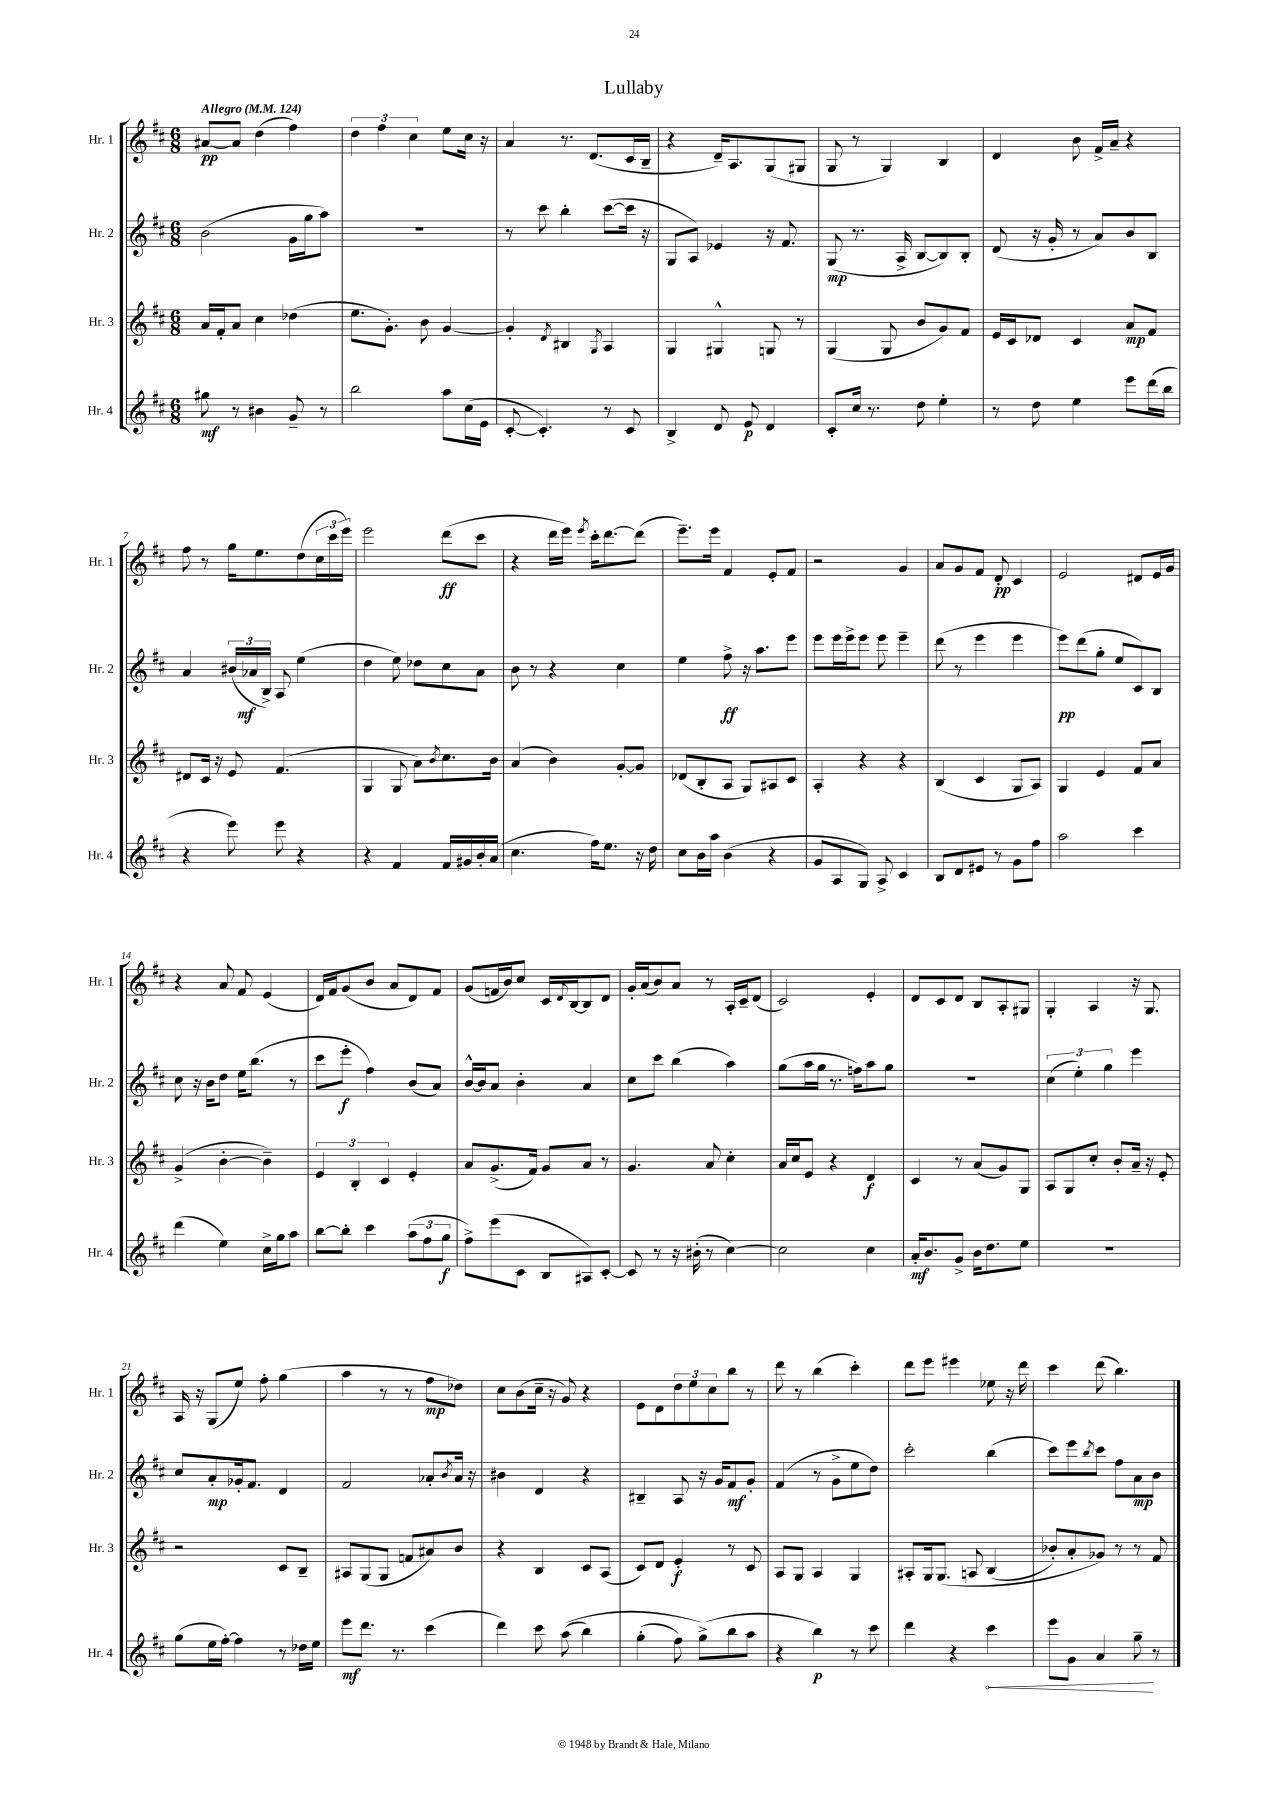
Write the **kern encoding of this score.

**kern	**dynam	**kern	**dynam	**kern	**dynam	**kern	**dynam
*part4	*part4	*part3	*part3	*part2	*part2	*part1	*part1
*staff4	*staff4	*staff3	*staff3	*staff2	*staff2	*staff1	*staff1
*I"Hr. 4	*	*I"Hr. 3	*	*I"Hr. 2	*	*I"Hr. 1	*
*I'Hr. 4	*	*I'Hr. 3	*	*I'Hr. 2	*	*I'Hr. 1	*
*clefG2	*	*clefG2	*	*clefG2	*	*clefG2	*
*k[f#c#]	*	*k[f#c#]	*	*k[f#c#]	*	*k[f#c#]	*
*M6/8	*	*M6/8	*	*M6/8	*	*M6/8	*
*MM124	*	*MM124	*	*MM124	*	*MM124	*
=1	=1	=1	=1	=1	=1	=1	=1
!	!	!	!	!	!	!LO:TX:a:B:t=Allegro	!
8gg#X\	mf	16a/LL	.	(2b\	.	[8a#X/L	pp
.	.	16f#'/J	.	.	.	.	.
8r	.	8a/J	.	.	.	8a#/J]	.
4b#X\	.	4cc#\	.	.	.	(4dd\	.
8g~/	.	(4dd-X\	.	16g\LL	.	4ff#\)	.
.	.	.	.	16gg\J	.	.	.
8r	.	.	.	8aa\J)	.	.	.
=2	=2	=2	=2	=2	=2	=2	=2
2bb\	.	8.ee\L	.	2.r	.	6dd\	.
.	.	.	.	.	.	6ff#\	.
.	.	8.g'\J)	.	.	.	.	.
.	.	.	.	.	.	6cc#\	.
.	.	8b\	.	.	.	.	.
8aa\L	.	[4g/	.	.	.	8ee\L	.
(16cc#\L	.	.	.	.	.	16cc#\Jk	.
16e\JJ	.	.	.	.	.	16r	.
=3	=3	=3	=3	=3	=3	=3	=3
[8c#'/	.	4g'/]	.	8r	.	4a/	.
4.c#'/])	.	.	.	8ccc#\	.	.	.
.	.	8qd/	.	.	.	.	.
.	.	4B#X/	.	4bb'\	.	8.r	.
.	.	.	.	.	.	(8.d/L	.
.	.	8qG/	.	.	.	.	.
8r	.	4A/	.	([8ccc#\L	.	.	.
8c#/	.	.	.	16ccc#\Jk]	.	16c#/L	.
.	.	.	.	16r	.	16B~/JJ	.
=4	=4	=4	=4	=4	=4	=4	=4
4B^/	.	4G/	.	8G/L	.	4r	.
.	.	.	.	8A/J)	.	.	.
8d/	.	4G#X^^/	.	4e-X/	.	16d~/KL)	.
.	.	.	.	.	.	8.A/	.
8e/	p	.	.	.	.	.	.
4d/	.	8Gn/	.	16r	.	(8G/	.
.	.	.	.	8.f#/	.	.	.
.	.	8r	.	.	.	8G#X/J	.
=5	=5	=5	=5	=5	=5	=5	=5
8c#'/L	.	(4G/	.	(8G/	mp	8G/	.
16cc#/Jk	.	.	.	8.r	.	8r	.
8.r	.	.	.	.	.	.	.
.	.	8G/	.	.	.	4G/)	.
.	.	.	.	16A^/	.	.	.
8dd\	.	8b/L	.	[8B/L	.	.	.
4ee'\	.	8g/)	.	8B/])	.	4B/	.
.	.	8f#/J	.	8B'/J	.	.	.
=6	=6	=6	=6	=6	=6	=6	=6
8r	.	16e/LL	.	(8d/	.	4d/	.
.	.	16c#/J	.	.	.	.	.
8dd\	.	8d-X/J	.	16r	.	.	.
.	.	.	.	16g'/	.	.	.
4ee\	.	4c#/	.	8r	.	8b\	.
.	.	.	.	8a/L)	.	16f#^/LL	.
.	.	.	.	.	.	16a~/JJ	.
8eee\L	.	8a/L	mp	8b/	.	4r	.
(16ddd\L	.	8f#/J	.	8B/J	.	.	.
16bb\JJ	.	.	.	.	.	.	.
!!LO:LB:g=z
=7	=7	=7	=7	=7	=7	=7	=7
4r	.	8d#X/L	.	4a/	.	8ff#\	.
.	.	16c#/Jk	.	.	.	8r	.
.	.	16r	.	.	.	.	.
8eee\)	.	8e/	.	(24b#X/LL	.	16gg\KL	.
.	.	.	.	24a-X/	mf	.	.
.	.	.	.	.	.	8.ee\	.
.	.	.	.	24B^/JJ)	.	.	.
8eee\	.	(4.f#/	.	8A/	.	.	.
4r	.	.	.	(4ee\	.	(8dd\	.
.	.	.	.	.	.	24cc#\L	.
.	.	.	.	.	.	24ccc#\	.
.	.	.	.	.	.	24eee\JJ)	.
=8	=8	=8	=8	=8	=8	=8	=8
4r	.	4G/	.	4dd\	.	2eee\	.
4f#/	.	8G/	.	8ee\)	.	.	.
.	.	8a\L)	.	8dd-X\L	.	.	.
.	.	8qb/	.	.	.	.	.
16f#/LL	.	8.cc#\	.	8cc#\	.	(8ddd\L	ff
16g#X/	.	.	.	.	.	.	.
16b'/	.	.	.	8a\J	.	8ccc#\J	.
(16a/JJ	.	16b\Jk	.	.	.	.	.
=9	=9	=9	=9	=9	=9	=9	=9
4.cc#\	.	(4a/	.	8b\	.	4r	.
.	.	.	.	8r	.	.	.
.	.	4b\)	.	4r	.	16ddd\LL	.
.	.	.	.	.	.	16eee\JJ)	.
.	.	.	.	.	.	8qeee/	.
16ff#\KL)	.	.	.	.	.	16ccc#'\KL	.
8.ee\J	.	.	.	.	.	[8.ddd\	.
.	.	[8g'/L	.	4cc#\	.	.	.
16r	.	8g/J]	.	.	.	(8ddd\J]	.
16dd\	.	.	.	.	.	.	.
=10	=10	=10	=10	=10	=10	=10	=10
8cc#\L	.	(8d-X/L	.	4ee\	.	8.eee~\L)	.
16b\L	.	8B'/	.	.	.	.	.
16aa\JJ	.	.	.	.	.	16eee\Jk	.
(4b\	.	8A/J	.	8ff#^\	ff	4f#/	.
.	.	8G/L)	.	16r	.	.	.
.	.	.	.	8.aa\L	.	.	.
4r	.	8A#X/	.	.	.	8e'/L	.
.	.	8c#/J	.	8eee\J	.	8f#/J	.
=11	=11	=11	=11	=11	=11	=11	=11
8g/L	.	4A'/	.	8eee\L	.	2r	.
8A/	.	.	.	16eee\L	.	.	.
.	.	.	.	16eee^\J	.	.	.
8G/J)	.	4r	.	8eee\J	.	.	.
8A^/	.	.	.	8eee\	.	.	.
4c#/	.	4r	.	4eee~\	.	4g/	.
=12	=12	=12	=12	=12	=12	=12	=12
8B/L	.	(4B/	.	(8ddd\	.	8a/L	.
8d/	.	.	.	8r	.	8g/	.
8e#X/J	.	4c#/	.	4eee\	.	8f#/J	.
8r	.	.	.	.	.	8d'/	pp
8g\L	.	8G/L	.	4eee\	.	4c#/	.
8ff#\J	.	8A/J)	.	.	.	.	.
=13	=13	=13	=13	=13	=13	=13	=13
2aa\	.	4G/	.	8eee\L)	pp	2e/	.
.	.	.	.	(8ddd\	.	.	.
.	.	4e/	.	8gg'\J	.	.	.
.	.	.	.	8ee/L	.	.	.
4ccc#\	.	8f#/L	.	8c#/)	.	8d#X/L	.
.	.	8a/J	.	8B/J	.	16e/L	.
.	.	.	.	.	.	16g/JJ	.
!!LO:LB:g=z
=14	=14	=14	=14	=14	=14	=14	=14
(4ddd\	.	(4g^/	.	8cc#\	.	4r	.
.	.	.	.	16r	.	.	.
.	.	.	.	16b\KL	.	.	.
4ee\)	.	[4b'\	.	8dd\J	.	8a/	.
.	.	.	.	16ee\KL	.	8f#/	.
.	.	.	.	(8.bb\J	.	.	.
16cc#^\LL	.	4b~\])	.	.	.	(4e/	.
16gg\J	.	.	.	.	.	.	.
8aa\J	.	.	.	8r	.	.	.
=15	=15	=15	=15	=15	=15	=15	=15
[8bb\L	.	6e/	.	8ccc#\L	.	16d/LL)	.
.	.	.	.	.	.	16f#/J	.
8bb'\J]	.	.	.	8eee'\J	f	(8g/	.
.	.	6B'/	.	.	.	.	.
4ccc#\	.	.	.	4ff#\)	.	8b/J	.
.	.	6c#/	.	.	.	.	.
.	.	.	.	.	.	8a/L	.
(12aa\L	.	4e'/	.	(8b/L	.	8d/)	.
12ff#\	.	.	.	.	.	.	.
.	.	.	.	8a/J)	.	8f#/J	.
12gg\J	f	.	.	.	.	.	.
=16	=16	=16	=16	=16	=16	=16	=16
8ff#^\L)	.	8a/L	.	[16b^^/LL	.	(8g/L	.
.	.	.	.	16b/J]	.	.	.
(8eee\	.	(8.g^/	.	8a/J	.	16fn/L	.
.	.	.	.	.	.	16b/J)	.
8c#\J	.	.	.	4b'\	.	8cc#/J	.
.	.	16f#/Jk)	.	.	.	.	.
8B/L	.	8g/L	.	.	.	16c#/LL	.
.	.	.	.	.	.	8qqd/	.
.	.	.	.	.	.	[16B/J	.
8A#X/)	.	8a/J	.	4a/	.	8B/]	.
[8c#'/J	.	8r	.	.	.	8d/J	.
=17	=17	=17	=17	=17	=17	=17	=17
8c#/]	.	4.g/	.	8cc#\L	.	16g'/LL	.
.	.	.	.	.	.	(16a/J	.
8r	.	.	.	8ccc#\J	.	8b/)	.
16r	.	.	.	(4bb\	.	8a/J	.
(16b#X'\	.	.	.	.	.	.	.
8r	.	8a/	.	.	.	8r	.
[4cc#\)	.	4cc#'\	.	4aa\)	.	16A'/LL	.
.	.	.	.	.	.	16c#~/J	.
.	.	.	.	.	.	(8d/J	.
=18	=18	=18	=18	=18	=18	=18	=18
2cc#\]	.	16a/LL	.	(8gg\L	.	2c#/)	.
.	.	16cc#/J	.	.	.	.	.
.	.	8e/J	.	16aa\L	.	.	.
.	.	.	.	16gg\JJ	.	.	.
.	.	4r	.	8.r	.	.	.
.	.	.	.	16ffn\KL)	.	.	.
4cc#\	.	4d/	f	8aa\	.	4e'/	.
.	.	.	.	8gg\J	.	.	.
=19	=19	=19	=19	=19	=19	=19	=19
16a'/KL	mf	4c#/	.	2.r	.	8d/L	.
8.b/	.	.	.	.	.	.	.
.	.	.	.	.	.	8c#/	.
8g^/J	.	8r	.	.	.	8d/J	.
16b\KL	.	(8a/L	.	.	.	8B/L	.
8.dd\	.	.	.	.	.	.	.
.	.	8g/)	.	.	.	8A'/	.
8ee\J	.	8G/J	.	.	.	8G#X/J	.
=20	=20	=20	=20	=20	=20	=20	=20
2.r	.	8A/L	.	(6cc#\	.	4G'/	.
.	.	8G/	.	.	.	.	.
.	.	.	.	6ee'\)	.	.	.
.	.	8cc#'/J	.	.	.	4A/	.
.	.	.	.	6gg\	.	.	.
.	.	8b'/L	.	.	.	.	.
.	.	16a~/Jk	.	4eee\	.	16r	.
.	.	16r	.	.	.	8.G/	.
.	.	8e'/	.	.	.	.	.
!!LO:LB:g=z
=21	=21	=21	=21	=21	=21	=21	=21
(8gg\L	.	2r	.	8cc#/L	.	16A/	.
.	.	.	.	.	.	16r	.
16ee\L	.	.	.	8a'/	mp	(8G/L	.
[16ff#'\JJ)	.	.	.	.	.	.	.
4ff#\]	.	.	.	16g-X'/k	.	8ee/J)	.
.	.	.	.	8.f#/J	.	.	.
.	.	.	.	.	.	8ff#'\	.
8r	.	8c#/L	.	4d/	.	(4gg\	.
16dd-X\LL	.	8B~/J	.	.	.	.	.
16ee\JJ	.	.	.	.	.	.	.
=22	=22	=22	=22	=22	=22	=22	=22
8eee\L	mf	8A#X/L	.	2f#/	.	4aa\	.
8.ddd\J	.	(8G/	.	.	.	.	.
.	.	8G/J	.	.	.	8r	.
8.r	.	.	.	.	.	.	.
.	.	8fn/L	.	.	.	8r	.
(4ccc#\	.	8a#X/)	.	8a-X'/L	.	8ff#\L	mp
.	.	.	.	8qb/	.	.	.
.	.	8b/J	.	16a-/Jk	.	8dd-X\J)	.
.	.	.	.	16r	.	.	.
=23	=23	=23	=23	=23	=23	=23	=23
4ddd\)	.	4r	.	4b#X\	.	8cc#\L	.
.	.	.	.	.	.	(8b\	.
8ccc#\	.	4B/	.	4d/	.	16cc#~\Jk	.
.	.	.	.	.	.	16r	.
((8aa\	.	.	.	.	.	8g/)	.
4bb\)	.	8c#/L	.	4r	.	4r	.
.	.	(8A/J	.	.	.	.	.
=24	=24	=24	=24	=24	=24	=24	=24
(4gg'\	.	8c#/L)	.	4B#X~/	.	8e\L	.
.	.	8d/J	.	.	.	8d\	.
8ff#\)	.	4e'/	f	8A/	.	12dd\	.
.	.	.	.	.	.	12ee\	.
(8gg^\L)	.	.	.	16r	.	.	.
.	.	.	.	.	.	12cc#\	.
.	.	.	.	16g/KL	.	.	.
8bb\	.	8r	.	8f#/	mf	8bb\J	.
8aa\J	.	8c#/	.	8g'/J	.	8r	.
=25	=25	=25	=25	=25	=25	=25	=25
4r	.	8A/L	.	(4f#/	.	8ddd\	.
.	.	8G/J	.	.	.	8r	.
4bb\)	p	4A/	.	8r	.	(4bb\	.
.	.	.	.	8g^\L	.	.	.
8r	.	4G/	.	8ee\	.	4ccc#'\)	.
8ccc#\	.	.	.	8dd\J)	.	.	.
=26	=26	=26	=26	=26	=26	=26	=26
4ddd\	.	8A#X'/L	.	2ccc#'\	.	8ddd\L	.
.	.	16G/k	.	.	.	8eee\J	.
.	.	(8.G/J	.	.	.	.	.
4r	.	.	.	.	.	4eee#X\	.
.	.	8An/	.	.	.	.	.
!	!LO:HP:b	!	!	!	!	!	!
4ccc#\	<	(4B/	.	(4bb\	.	8ee-X\	.
.	.	.	.	.	.	16r	.
.	.	.	.	.	.	16ddd\	.
=27	=27	=27	=27	=27	=27	=27	=27
8eee\L	.	8b-X'/L)	.	8ccc#\L)	.	4ccc#\	.
8g\J	.	8a'/	.	8eee\	.	.	.
.	.	.	.	8qbb/	.	.	.
4a/	.	8g-X/J)	.	8ccc#\J	.	(8ddd\	.
.	.	8r	.	8ff#\L	.	4.bb\)	.
8gg~\	.	8r	.	8a\	mp	.	.
8r	[	8f#/	.	8b\J	.	.	.
==	==	==	==	==	==	==	==
*-	*-	*-	*-	*-	*-	*-	*-
